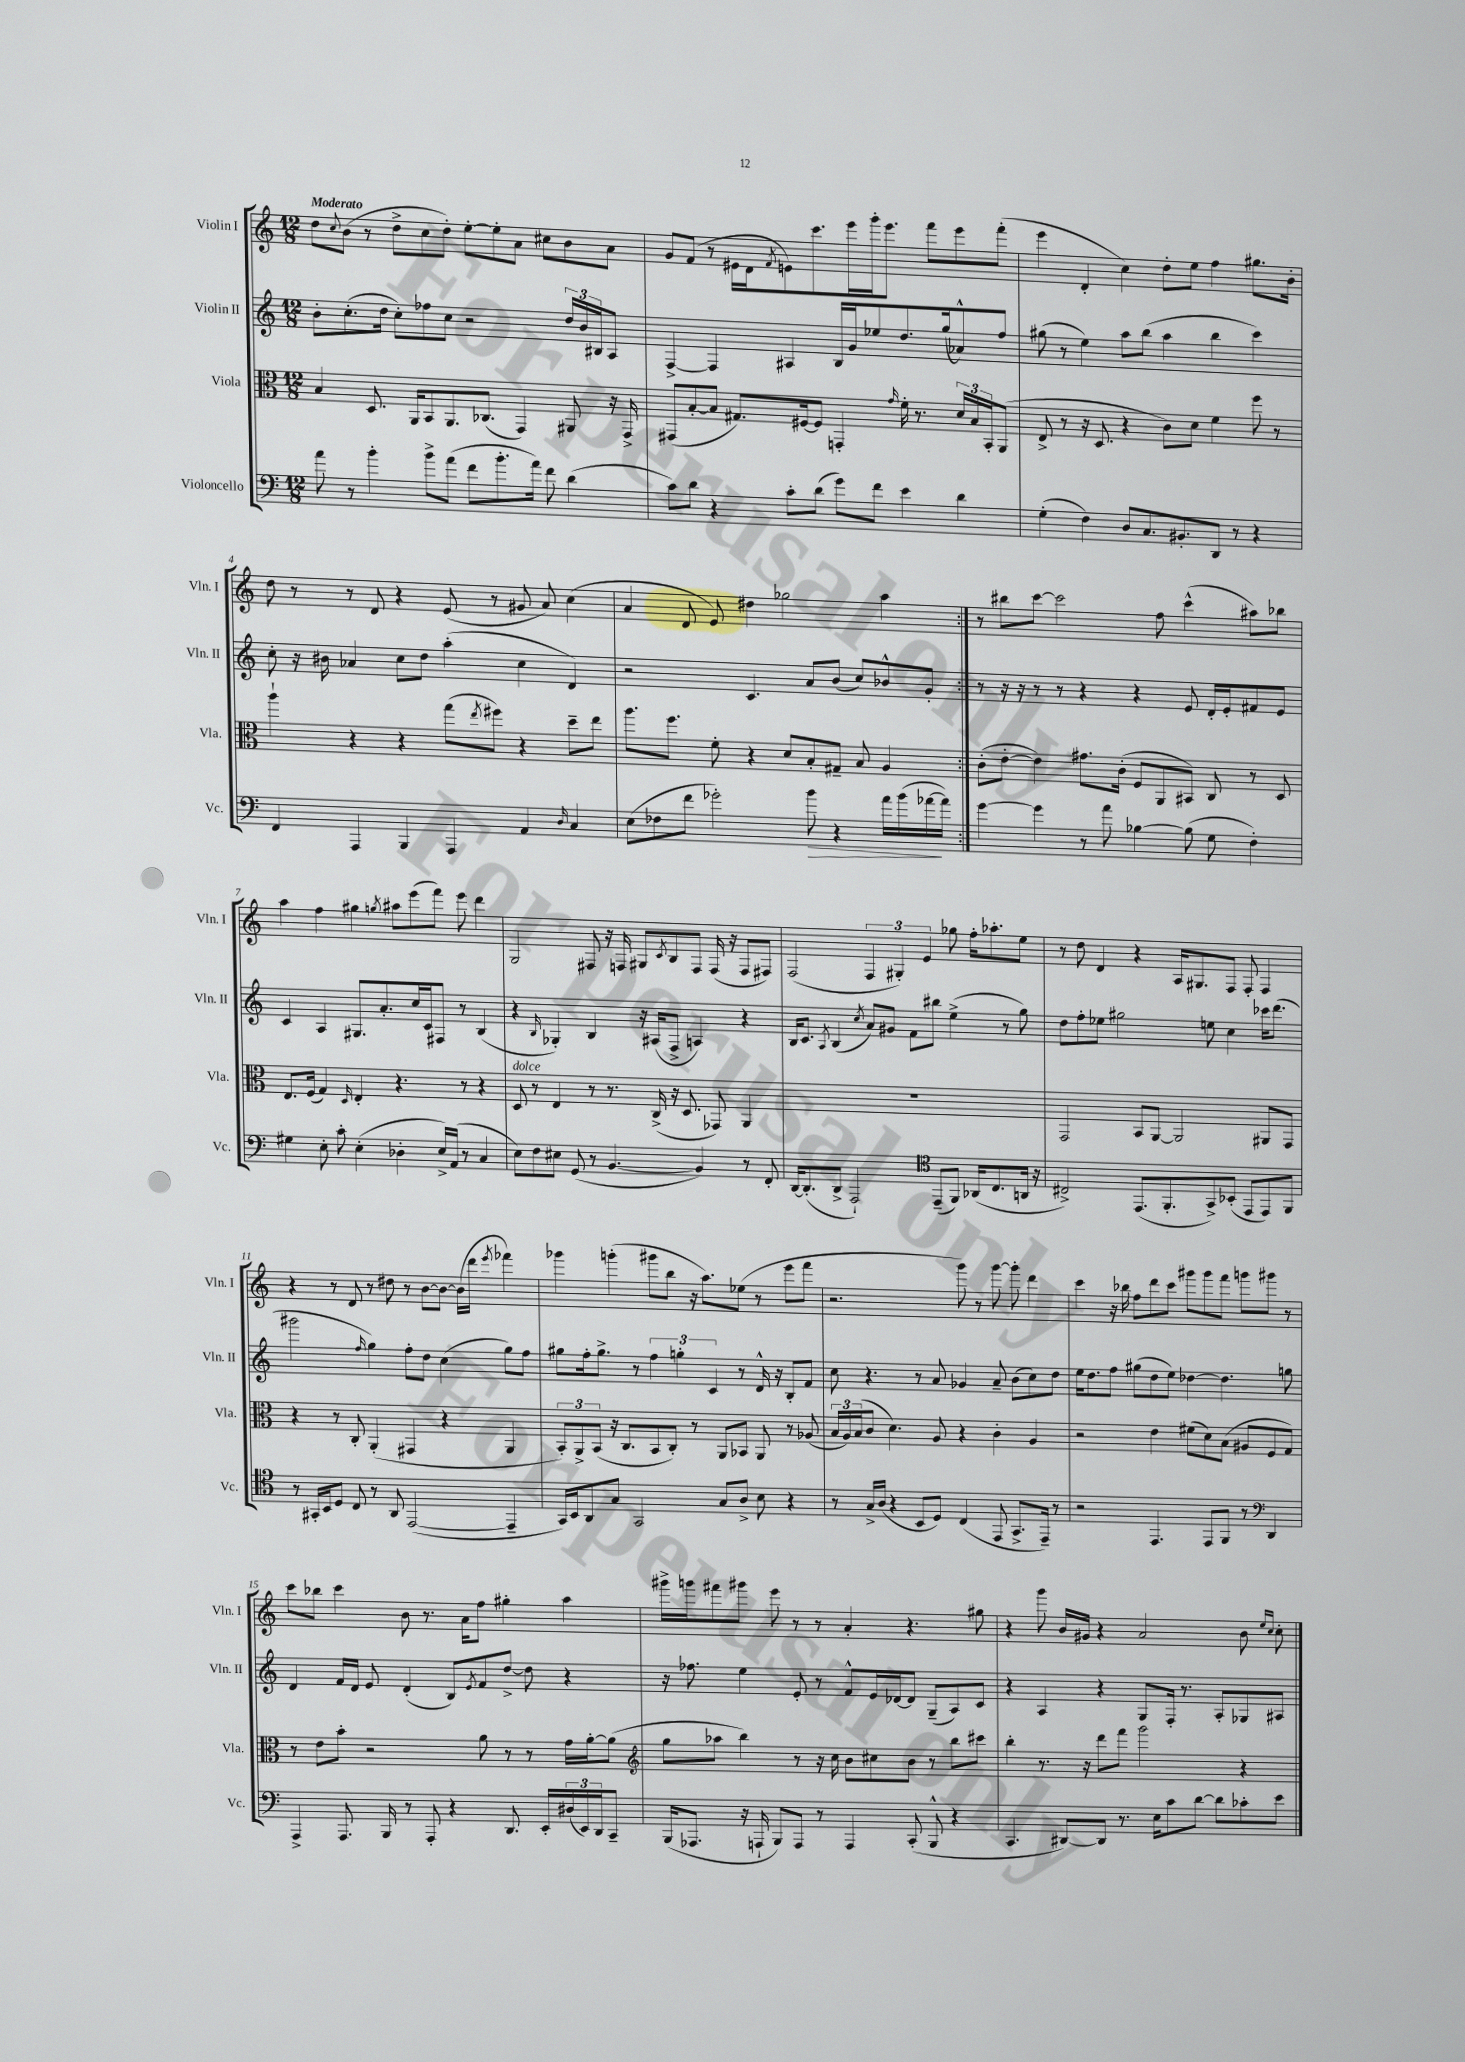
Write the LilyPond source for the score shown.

<<
\new StaffGroup <<
\new Staff = "s0" \with { instrumentName = "Violin I" shortInstrumentName = "Vln. I" } {
    \clef treble \key c \major \numericTimeSignature \time 12/8 \tempo "Moderato"
    \repeat volta 2 { d''8 \appoggiatura { c''8 } b'8( r8 d''8-> c''8 d''8-.) e''8~-. e''8-. a'8 cis''8 b'8 a'8 |
    g'8 f'8( r8 eis'16 d'16 \acciaccatura { f'8 } e'8) c'''8. e'''16 g'''16-. e'''8. f'''8 e'''8 f'''8-.( |
    e'''4 d'4-. c''4) d''8-. e''8 f''4 gis''8. b'16-. |
    d''8 r8 r8 d'8 r4 e'8( r8 gis'8 a'8) c''4( |
    a'4 d'8 e'8) dis''4 ges''2 a''4 | }
    r8 bis''8 c'''8~ c'''2 f''8 c'''4-^( ais''8) bes''8 |
    a''4 f''4 gis''4 \acciaccatura { g''8 } ais''8 e'''8( f'''8) e'''8 d'''4 |
    g2 fis8 r16 f16 gis8 \acciaccatura { c'8 } b8 f8 f16( r16 f8 fis8) |
    f2( \tuplet 3/2 { f4 gis4-.) e'4 } ges''8 f''16-. aes''8.-. e''8 |
    r8 d''8 d'4 r4 a16 gis8. f8 f8-. f4 |
    r4 r8 d'8 r8 dis''8 r8 b'8~ b'8~ b'16( d'''16 \acciaccatura { e'''8 } fes'''4) |
    ges'''4 g'''4-.( gis'''8 b''8 r16 a''8.) ees''8( r8 e'''8 f'''8 |
    r2. g'''8) r8 g'''8~ g'''8-. d'''4 |
    c'''4 r16 bes''16 f''8 d'''8 c'''8 gis'''8 gis'''8 f'''8 g'''8 gis'''8 r8 |
    c'''8 bes''8 c'''4 b'8 r8. a'16 f''8 gis''4-. a''4 |
    gis'''16-> g'''16 fis'''8 gis'''8 e'''8 r8 r8 a'4-. r4. gis''8 |
    r4 g'''8 b'16 gis'16 r4 a'2 b'8 \grace { e''16 c''16 } c''8-. \bar "|." |
}
\new Staff = "s1" \with { instrumentName = "Violin II" shortInstrumentName = "Vln. II" } {
    \clef treble \key c \major \numericTimeSignature \time 12/8
    \repeat volta 2 { b'8-. c''8.-.( d''16 c''8-.) fes''8 c''8 r2 \tuplet 3/2 { d''16 b'16 bis16 } a8 |
    f4~-> f4 ais4 b16 g'16 ees''8 d''8. g''16( aes'8-^) f''8 |
    gis''8( r8 e''4) a''8 b''8( a''4 b''4 c'''4) |
    c''8-. r16 bis'16 aes'4 c''8 d''8 a''4-.( c''4 d'4) |
    r2 c'4. a'8 b'8( c''8) bes'8-^ g'8-. | }
    r8 r16 r16 r8 r8 r4 r4 e'8 d'16-. e'16-. fis'8 e'8 |
    c'4 a4 gis8. a'8.-. c''16 c'16 fis8 r8 b4( |
    r4 \grace { b16 } ges4-.) b4 r16 ais16( f8-> a4) r4 |
    b16 c'8. \acciaccatura { a8 } b4( \acciaccatura { c''8 } a'8) gis'8 f'8 bis''8 e''4->( r8 g''8) |
    d''8 f''8-. ees''8 gis''2 e''8 c''4 ces'''16 d'''8.( |
    gis'''2 \grace { f''16 } g''4) f''8-. d''8 c''4( g''8) f''8 |
    gis''8 f''16-. gis''8.-> r8 \tuplet 3/2 { f''4 g''4-. c'4 } r8 d'16-^ r16 b8-. f'8 |
    c''8 r4. r8 a'8 ges'4 a'8-- b'8( c''8) d''8 |
    e''16 d''8. f''8 gis''8( d''8 e''8) des''4~ des''4. g''8 |
    d'4 f'16 d'16 e'8 d'4-.( b8) \acciaccatura { e'8 } f'8 d''8~-> d''8 r4 |
    r16 fes''8. e''4 e'8-. r8 f'8-^ e'16 des'16~ des'8 g8--( a8) c'8 |
    r4 a4 r4 g8 f16-. r8. a8-. ges8 ais8 \bar "|." |
}
\new Staff = "s2" \with { instrumentName = "Viola" shortInstrumentName = "Vla." } {
    \clef alto \key c \major \numericTimeSignature \time 12/8
    \repeat volta 2 { b4 d8. a,16 b,8 a,8. ces8.( g,4) ais,8 r16 g,16-> |
    gis,8( b8~-. b8 gis8.) fis16~ fis8 g,4-. \grace { g'16 } f'16-. r8. \tuplet 3/2 { d'16 b16 b,16-. } a,8( |
    e8-> r8 r16 d8. r4 c'8) d'8 f'4 f''8 r8 |
    a''4-! r4 r4 g''8( \acciaccatura { e''8 } fis''8) r4 d''8-- e''8 |
    a''8. f''8. f'8-. r4 d'8 b8-. gis8-- b8 a4 | }
    c'8-.( e'8~-. e'4) gis'8. c'16-.( f8 a,8 bis,8) c8 r8 d8 |
    e8. f16( g4) \grace { d16 } e4-. r4. r8 r4 |
    d8^\markup { \italic "dolce" } r8 e4 r8 r8. c16->( r16 d8. ges,8) a,4 |
    R1. |
    g,2 b,8 a,8~ a,2 ais,8 g,8 |
    r4 r8 c8-. a,4-.( gis,4 r4 a,4 |
    \tuplet 3/2 { b,8-.) a,8-> b,8( } r16 c8. b,8 c8-.) r8 a,8 bes,8 a,8 r8 aes8( |
    \tuplet 3/2 { b16 a16) b16( } c'8 d'4.) a8 r4 c'4-. a4 |
    r2 e'4 fis'8( d'8) b8( ais8 f8 g8) |
    r8 e'8 b'8-. r2 a'8 r8 r8 g'16 a'16~-. a'8( |
    \clef treble g''8 aes''8 b''4) r8 r16 c''16 b'8 cis''8 b'8 r8 b''8 cis'''8 |
    b''4-. r8. r16 d'''8 f'''8 g'''2 r4 \bar "|." |
}
\new Staff = "s3" \with { instrumentName = "Violoncello" shortInstrumentName = "Vc." } {
    \clef bass \key c \major \numericTimeSignature \time 12/8
    \repeat volta 2 { a'8 r8 b'4-. b'8-> a'8( f'8 b'8.-. a'16) f'8 d'4( |
    c'8) d'8 r4 c'8-. d'8( g'8) f'8 e'4 d'4 |
    g4-.( f4) d8 c8. bis,8.-. d,8 r8 r4 |
    f,4 a,,4 b,,4 a,,4 a,4 \grace { d16 } c4 |
    e8( fes8 f'8 ges'2-.) b'8\> r4 a'16 b'16( aes'16~\! aes'16) | }
    g'4~ g'4 r8 a'8 bes4~ bes8( g8 f4-.) |
    gis4 e8-. c'8-. e4-.( des4-. e16->) a,16( r8 c4 |
    e8) f8 eis8 g,8( r8 b,4.~ b,4) r8 f,8-. |
    d,16~ d,8.-.( d,8-> a,,2-!) \clef tenor e,8--( f,8) aes,16( c8. a,16 r16 |
    cis2->) e,8.( f,8.-. g,8->) bes,8-.( e,8 e,8) f,8 |
    r8 gis,16-. b,16 d8 c8 r8 a,8 e,2~( e,4-- |
    g,16) b,16 a,8 g8 g,2 g8 a8-> b8 r4 |
    r8 g16-> a16( r4 b,8 d8) c4( e,8 g,8.-> e,16--) r8 |
    r2 e,4. e,8 f,8 r8 \clef bass d,4 |
    a,,4-> a,,8. b,,16 r8 a,,8-. r4 d,8. e,16-. \tuplet 3/2 { dis16( e,16) d,16 } c,8-- |
    b,,16( aes,,8. r16 a,,16-! b,,8) a,,8 r8 a,,4 c,8-.( b,,8-^ r4 |
    c,4. dis,8~) dis,8 r8. e16 c'8 d'8~ d'8 ces'8-. e'8 \bar "|." |
}
>>
>>
